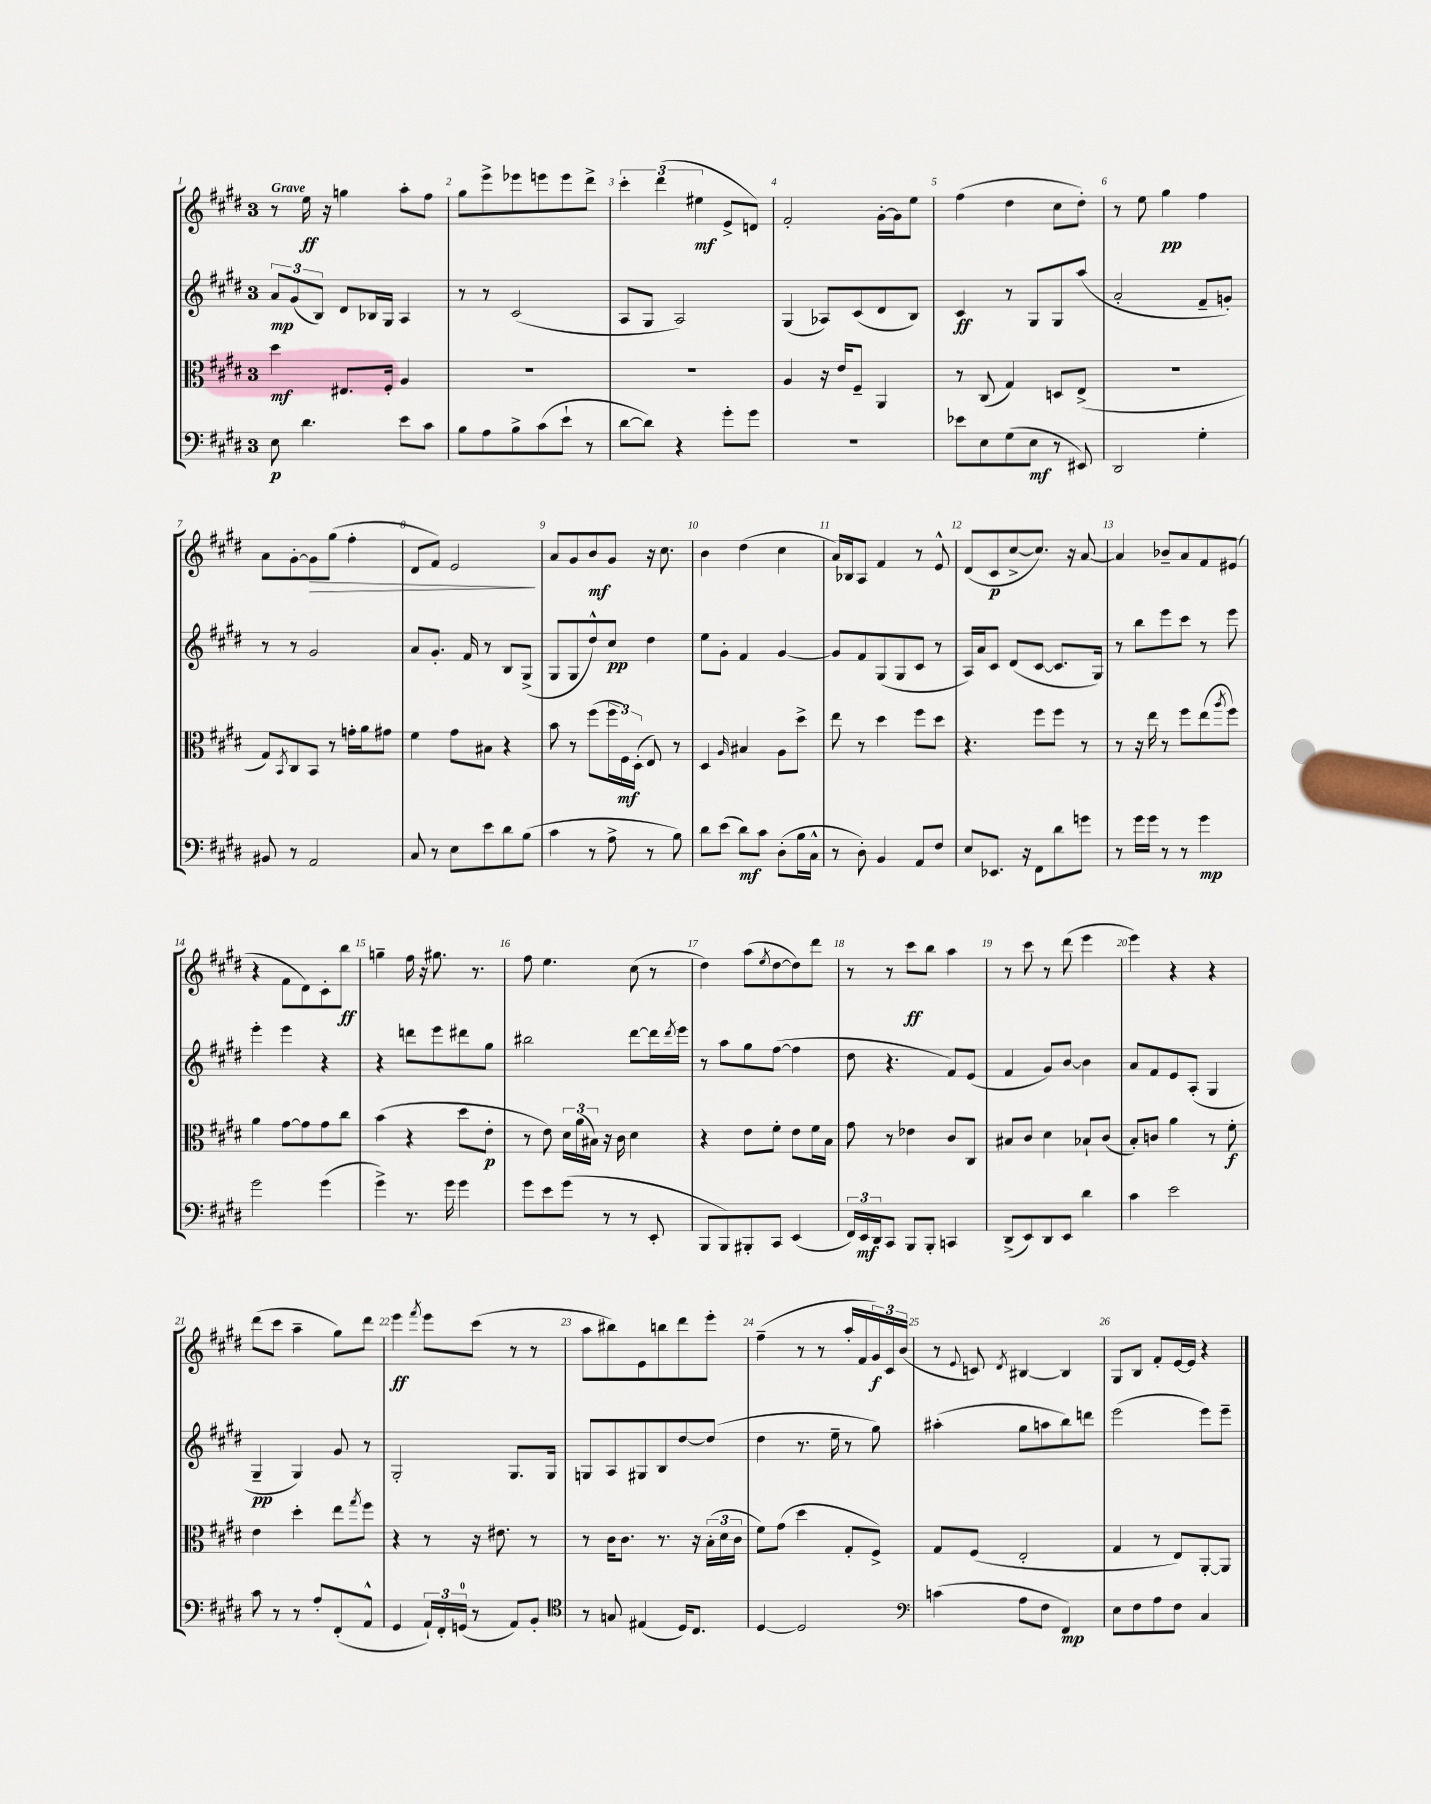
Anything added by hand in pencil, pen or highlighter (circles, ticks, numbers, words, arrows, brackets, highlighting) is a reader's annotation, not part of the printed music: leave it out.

**kern	**dynam	**kern	**dynam	**kern	**dynam	**kern	**dynam
*part4	*part4	*part3	*part3	*part2	*part2	*part1	*part1
*staff4	*staff4	*staff3	*staff3	*staff2	*staff2	*staff1	*staff1
*clefF4	*	*clefC3	*	*clefG2	*	*clefG2	*
*k[f#c#g#d#]	*	*k[f#c#g#d#]	*	*k[f#c#g#d#]	*	*k[f#c#g#d#]	*
*M3/4	*	*M3/4	*	*M3/4	*	*M3/4	*
=1	=1	=1	=1	=1	=1	=1	=1
!	!	!	!	!	!	!LO:TX:a:B:t=Grave	!
8E\	p	4dd#\	mf	12a/L	mp	8r	.
.	.	.	.	(12g#/	.	.	.
4.d#\	.	.	.	.	.	16ee\	ff
.	.	.	.	12B/J)	.	.	.
.	.	.	.	.	.	16r	.
.	.	8.E#X/L	.	8d#/L	.	4ggn\	.
.	.	.	.	16B-X/L	.	.	.
.	.	16F#'/Jk	.	16G#/JJ	.	.	.
8e\L	.	4A/	.	4A/	.	8aa'\L	.
8c#\J	.	.	.	.	.	8ff#\J	.
=2	=2	=2	=2	=2	=2	=2	=2
8B\L	.	2.r	.	8r	.	8gg#\L	.
8A\	.	.	.	8r	.	8eee^\	.
8B^\	.	.	.	(2c#/	.	8eee-X\	.
(8c#\	.	.	.	.	.	8eeen\	.
8e`\J	.	.	.	.	.	8eee\	.
8r	.	.	.	.	.	8ddd#^\J	.
=3	=3	=3	=3	=3	=3	=3	=3
[8d#\L	.	2.r	.	8A/L	.	6ccc#'\	.
8d#\J])	.	.	.	8G#/J	.	.	.
.	.	.	.	.	.	(6ddd#\	.
4r	.	.	.	2A/)	.	.	.
.	.	.	.	.	.	6ee#X\	mf
8g#'\L	.	.	.	.	.	8e^/L	.
8g#\J	.	.	.	.	.	8dn/J)	.
=4	=4	=4	=4	=4	=4	=4	=4
2.r	.	4A/	.	(4G#/	.	2f#'/	.
.	.	16r	.	8A-X/L)	.	.	.
.	.	16e/KL	.	.	.	.	.
.	.	8F#~/J	.	(8c#/	.	.	.
.	.	4AA/	.	8d#/	.	[16g#'\LL	.
.	.	.	.	.	.	16g#\J]	.
.	.	.	.	8B/J)	.	8ee\J	.
=5	=5	=5	=5	=5	=5	=5	=5
8e-X\L	.	8r	.	4c#/	ff	(4ff#\	.
8E\	.	(8C#/	.	.	.	.	.
(8G#\	.	4G#/)	.	8r	.	4dd#\	.
8E\J	mf	.	.	8G#/L	.	.	.
8r	.	8Dn/L	.	8G#/	.	8cc#\L	.
8EE#X/)	.	(8E^/J	.	(8aa/J	.	8dd#'\J)	.
=6	=6	=6	=6	=6	=6	=6	=6
2DD#/	.	2.r	.	2a'/	.	8r	.
.	.	.	.	.	.	8ee\	.
.	.	.	.	.	.	4gg#\	pp
4G#'\	.	.	.	8f#~/L	.	4ff#\	.
.	.	.	.	8gn'/J)	.	.	.
!!LO:LB:g=z
=7	=7	=7	=7	=7	=7	=7	=7
8BB#X/	.	8G#/L)	.	8r	.	8a\L	.
.	.	8qBB/	.	.	.	.	.
8r	.	8C#/	.	8r	.	[8g#'\	.
!	!	!	!	!	!	!	!LO:HP:b
2AA/	.	8BB/J	.	2g#/	.	8g#\]	>
.	.	8r	.	.	.	(8gg#\J	.
.	.	16gn'\LL	.	.	.	4ff#'\	.
.	.	16a\J	.	.	.	.	.
.	.	8g#X\J	.	.	.	.	.
=8	=8	=8	=8	=8	=8	=8	=8
8C#/	.	4f#\	.	8a/L	.	8d#/L	.
8r	.	.	.	8.g#'/J	.	8f#/J)	.
8E\L	.	8g#\L	.	.	.	2e/	.
.	.	.	.	16f#/	.	.	.
8e\	.	8B#X\J	.	8r	.	.	.
8d#\	.	4r	.	8B/L	.	.	.
(8B\J	.	.	.	(8G#^/J	.	.	.
.	.	.	.	.	.	.	]
=9	=9	=9	=9	=9	=9	=9	=9
4c#\	.	8b\	.	8G#/L	.	8a/L	.
.	.	8r	.	8G#/	.	8g#/	.
8r	.	(8ff#\L	.	8dd#^^/)	.	8b/	mf
8A^\	.	24ff#\L	.	8cc#/J	pp	8g#/J	.
.	.	24F#\)	mf	.	.	.	.
.	.	(24D#'\JJ	.	.	.	.	.
8r	.	8E/)	.	4dd#\	.	16r	.
.	.	.	.	.	.	8.cc#\	.
8B\)	.	8r	.	.	.	.	.
=10	=10	=10	=10	=10	=10	=10	=10
8d#\L	.	4D#/	.	8ee\L	.	4b\	.
(8e\J	.	.	.	8g#'\J	.	.	.
.	.	16qqA/	.	.	.	.	.
8d#\L)	mf	4B#X/	.	4f#/	.	(4dd#\	.
8c#\J	.	.	.	.	.	.	.
(8D#'\L	.	8A\L	.	[4g#/	.	4cc#\	.
16B\L	.	8dd#^\J	.	.	.	.	.
16C#^^\JJ	.	.	.	.	.	.	.
=11	=11	=11	=11	=11	=11	=11	=11
8r	.	8ee\	.	8g#/L]	.	16a/LL)	.
.	.	.	.	.	.	16B-X/J	.
8D#'\)	.	8r	.	8f#/	.	8A/J	.
4BB/	.	4dd#\	.	(8G#/	.	4f#/	.
.	.	.	.	8G#/	.	.	.
8AA/L	.	8ff#\L	.	8c#/J	.	8r	.
8F#/J	.	8dd#\J	.	8r	.	8e^^/	.
=12	=12	=12	=12	=12	=12	=12	=12
8E/L	.	4.r	.	16A/LL)	.	(8d#/L	.
.	.	.	.	16a/J	.	.	.
8.EE-X/J	.	.	.	8c#/J	.	8c#/	p
.	.	.	.	(8d#/L	.	[8cc#^/	.
16r	.	.	.	.	.	.	.
8FF#\L	.	8ff#\L	.	[8c#/J	.	8.cc#/J])	.
8d#\	.	8ff#\J	.	8.c#/L]	.	.	.
.	.	.	.	.	.	16r	.
8gn\J	.	8r	.	.	.	[8a/	.
.	.	.	.	16G#/Jk)	.	.	.
=13	=13	=13	=13	=13	=13	=13	=13
8r	.	8r	.	8r	.	4a/]	.
16g#\LL	.	16r	.	8bb\L	.	.	.
16g#\JJ	.	16ee\	.	.	.	.	.
8r	.	8r	.	8eee\	.	8b-X~/L	.
8r	.	8ff#\L	.	8ccc#\J	.	8a/	.
4g#\	mp	(8ee\	.	8r	.	8f#/	.
.	.	8qaa/	.	.	.	.	.
.	.	8ff#\J)	.	8eee\	.	(8e#X/J	.
!!LO:LB:g=z
=14	=14	=14	=14	=14	=14	=14	=14
2g#\	.	4a\	.	4eee'\	.	4r	.
.	.	[8g#\L	.	4eee\	.	8f#\L	.
.	.	8g#\]	.	.	.	8d#\)	.
(4g#\	.	8g#\	.	4r	.	8c#'\	.
.	.	8cc#\J	.	.	.	8bb\J	ff
=15	=15	=15	=15	=15	=15	=15	=15
4g#^\)	.	(4b\	.	4r	.	4ggn~\	.
8.r	.	4r	.	8dddn\L	.	16ff#\	.
.	.	.	.	.	.	16r	.
.	.	.	.	8eee\	.	8.gg#X\	.
16g#\	.	.	.	.	.	.	.
4g#\	.	8dd#\L	.	8ddd#X\	.	.	.
.	.	.	.	.	.	8.r	.
.	.	8e'\J	p	8gg#\J	.	.	.
=16	=16	=16	=16	=16	=16	=16	=16
8g#\L	.	8r	.	2bb#X\	.	8ff#\	.
8e\	.	8e\)	.	.	.	4.ee\	.
(8g#\J	.	24d#\LL	.	.	.	.	.
.	.	(24a\	.	.	.	.	.
.	.	24B#X\JJ)	.	.	.	.	.
8r	.	16r	.	.	.	.	.
.	.	16c#\	.	.	.	.	.
8r	.	4d#\	.	[8ddd#\L	.	(8cc#\	.
8EE'/	.	.	.	16ddd#\L]	.	8r	.
.	.	.	.	8qddd#/	.	.	.
.	.	.	.	16eee\JJ	.	.	.
=17	=17	=17	=17	=17	=17	=17	=17
8BBB/L	.	4r	.	8r	.	4dd#\)	.
8BBB/)	.	.	.	8aa\L	.	.	.
8BBB#X'/	.	8e\L	.	8gg#\	.	(8aa\L	.
.	.	.	.	.	.	8qee/	.
8CC#/J	.	8f#'\J	.	([8ff#\J	.	[8dd#\	.
(4EE/	.	8e\L	.	4ff#\]	.	8dd#\])	.
.	.	16f#\L	.	.	.	8ddd#\J	.
.	.	16B\JJ	.	.	.	.	.
=18	=18	=18	=18	=18	=18	=18	=18
24FF#/LL)	.	8g#\	.	8dd#\	.	8r	.
24EE/	mf	.	.	.	.	.	.
24DD#/J	.	.	.	.	.	.	.
8CC#/J	.	8r	.	4.r	.	8r	.
8BBB/L	.	4e-X\	.	.	.	8ccc#\L	ff
8BBB'/J	.	.	.	.	.	8bb\J	.
4CCn/	.	8c#/L	.	8f#/L)	.	4aa\	.
.	.	8C#/J	.	(8e/J	.	.	.
=19	=19	=19	=19	=19	=19	=19	=19
(8DD#^/L	.	8B#X/L	.	4f#/	.	8r	.
8EE/)	.	8c#/J	.	.	.	8ccc#\	.
8DD#/	.	4d#\	.	8g#/L)	.	8r	.
8EE/J	.	.	.	[8b/J	.	(8ddd#\	.
4d#\	.	8B-X`/L	.	4b\]	.	4eee\	.
.	.	(8c#/J	.	.	.	.	.
=20	=20	=20	=20	=20	=20	=20	=20
4c#\	.	8B'/L)	.	8a/L	.	4eee\)	.
.	.	8cn/J	.	8f#/	.	.	.
2e\	.	4a\	.	8e/	.	4r	.
.	.	.	.	(8A'/J	.	.	.
.	.	8r	.	4G#/	.	4r	.
.	.	8f#'\	f	.	.	.	.
!!LO:LB:g=z
=21	=21	=21	=21	=21	=21	=21	=21
8c#\	.	4e\	.	4G#~/	pp	(8ddd#\L	.
8r	.	.	.	.	.	8ccc#\J	.
8r	.	4dd#'\	.	4G#/)	.	4aa~\	.
8A'/L	.	.	.	.	.	.	.
(8FF#'/	.	8ee\L	.	8g#/	.	8gg#\L)	.
.	.	8qgg#/	.	.	.	.	.
8AA^^/J	.	8ff#\J	.	8r	.	8ddd#\J	.
=22	=22	=22	=22	=22	=22	=22	=22
4GG#/	.	4r	.	2G#'/	.	4eee\	ff
.	.	.	.	.	.	8qfff#/	.
24AA`/LL)	.	8r	.	.	.	8eee\L	.
24FF#'/	.	.	.	.	.	.	.
(24GGn/JJ	.	.	.	.	.	.	.
8r	.	16r	.	.	.	(8ccc#\J	.
.	.	8.e#X\	.	.	.	.	.
8AA/L)	.	.	.	8.G#/L	.	8r	.
8BB'/J	.	8r	.	.	.	8r	.
.	.	.	.	16G#/Jk	.	.	.
=23	=23	=23	=23	=23	=23	=23	=23
*clefC4	*	*	*	*	*	*	*
8r	.	8r	.	8Gn/L	.	8aa\L	.
8Gn/	.	16c#\KL	.	8A/	.	8bb#X\)	.
.	.	8.c#\J	.	.	.	.	.
(4E#X/	.	.	.	8G#X/	.	8e\	.
.	.	8.r	.	8B/	.	8bbn\	.
16D#/KL)	.	.	.	[8dd#/	.	8ddd#\	.
8.C#/J	.	16r	.	.	.	.	.
.	.	(24B'\LL	.	(8dd#/J]	.	8eee'\J	.
.	.	24d#\	.	.	.	.	.
.	.	24c#\JJ	.	.	.	.	.
=24	=24	=24	=24	=24	=24	=24	=24
[4D#/	.	8f#\L)	.	4dd#\	.	(4ff#~\	.
.	.	(8g#\J	.	.	.	.	.
2D#/]	.	4dd#\	.	8.r	.	8r	.
.	.	.	.	.	.	8r	.
.	.	.	.	16ee~\	.	.	.
.	.	8G#'/L	.	8r	.	16aa'/LL	.
.	.	.	.	.	.	16f#/	.
.	.	8F#^/J)	.	8gg#\)	.	24g#/)	f
.	.	.	.	.	.	24c#/	.
.	.	.	.	.	.	(24b/JJ	.
=25	=25	=25	=25	=25	=25	=25	=25
*clefF4	*	*	*	*	*	*	*
(4cn\	.	8G#/L	.	(4aa#X'\	.	8r	.
.	.	.	.	.	.	8qqe/	.
.	.	(8F#/J	.	.	.	8cn/)	.
.	.	.	.	.	.	8qd#/	.
8A\L	.	2E'/	.	8gg#\L	.	[4B#X/	.
8F#\J	.	.	.	8aan\	.	.	.
4FF#/)	mp	.	.	8bb\)	.	4B#/]	.
.	.	.	.	8dddn\J	.	.	.
=26	=26	=26	=26	=26	=26	=26	=26
8E\L	.	4G#/	.	(2eee\	.	8G#/L	.
8F#\	.	.	.	.	.	8B/J	.
8A\	.	8r	.	.	.	8f#'/L	.
8F#\J	.	8E/L)	.	.	.	[16e/L	.
.	.	.	.	.	.	16e/JJ]	.
4C#/	.	[8AA'/	.	8eee\L)	.	4r	.
.	.	8AA/J]	.	8eee~\J	.	.	.
==	==	==	==	==	==	==	==
*-	*-	*-	*-	*-	*-	*-	*-
